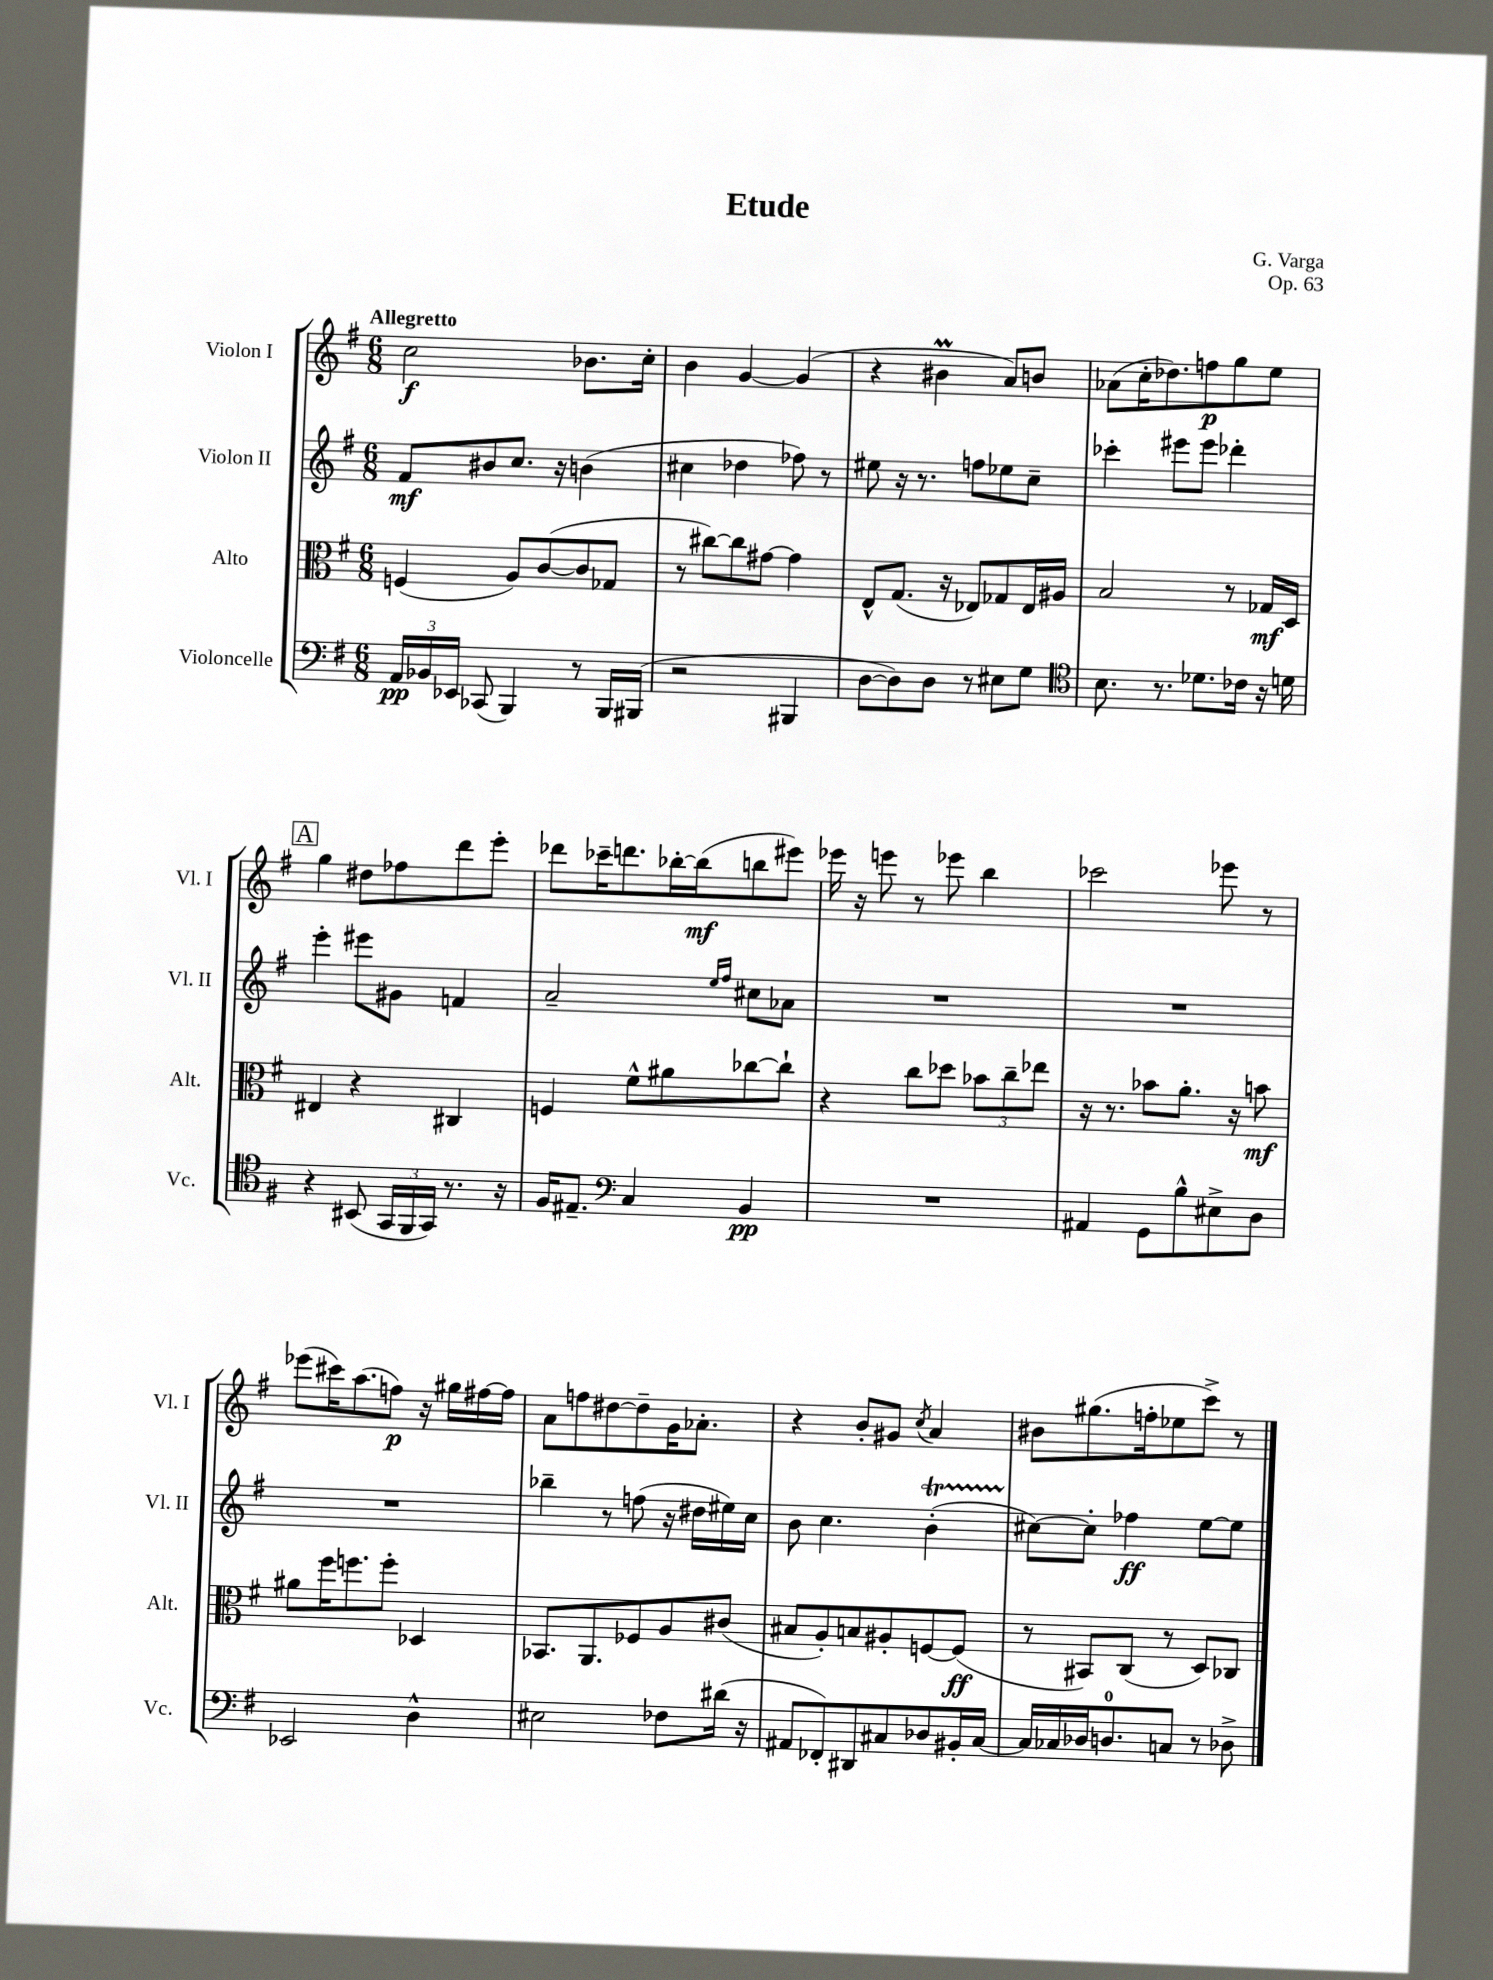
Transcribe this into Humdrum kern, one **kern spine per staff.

**kern	**kern	**kern	**kern
*staff4	*staff3	*staff2	*staff1
*clefF4	*clefC3	*clefG2	*clefG2
*k[f#]	*k[f#]	*k[f#]	*k[f#]
*M6/8	*M6/8	*M6/8	*M6/8
24AA	(4F	8f#	2cc
24BB-	.	.	.
24EE-	.	.	.
(8CC-	.	8b#	.
4BBB)	8A)	8.cc	.
.	([8c	.	.
.	.	16r	.
8r	8c]	(4b	8.b-
16BBB	8G-	.	.
(16BBB#	.	.	16cc'
=	=	=	=
2r	8r	4cc#	4b
.	[8cc#)	.	.
.	8cc#]	4dd-	[4g
.	[8g#	.	.
4BBB#	4g#]	8ff-)	(4g]
.	.	8r	.
=	=	=	=
[8D	8E^^	8ee#	4r
8D])	(8.G	16r	.
.	.	8.r	.
8D	.	.	4b#
.	16r	.	.
8r	8E-)	8ff	.
8E#	8G-	8ee-	8a)
8G	16E-	8cc~	8b
.	16A#	.	.
=	=	=	=
*clefC4	*	*	*
8.B	2B	4ccc-'	(8a-
.	.	.	16cc'
8.r	.	.	8.dd-)
.	.	8eee#	.
8.d-	.	8eee#	8ff
.	8r	4ddd-'	8gg
16c-	.	.	.
16r	16G-	.	8ee
16d	16D	.	.
=	=	=	=
4r	4E#	4eee'	4gg
(8BB#	4r	8eee#	8dd#
24GG	.	8g#	8ff-
24FF#	.	.	.
24GG)	.	.	.
8.r	4C#	4f	8ddd
.	.	.	8eee'
16r	.	.	.
=	=	=	=
16F#	4F	2a~	8ddd-
8.E#~	.	.	.
.	.	.	16ccc-~
.	.	.	8.ddd
*clefF4	*	*	*
4C	8f#^^	.	.
.	8a#	.	[16bb-'
.	.	.	(16bb-]
.	.	16qqee	.
.	.	16qqff#	.
4BB	[8cc-	8cc#	8bb
.	8cc-`]	8a-	8eee#)
=	=	=	=
2.r	4r	2.r	16eee-
.	.	.	16r
.	.	.	8eee
.	8cc	.	8r
.	8dd-	.	8eee-
.	12b-	.	4bb
.	12cc~	.	.
.	12ee-	.	.
=	=	=	=
4AA#	16r	2.r	2ccc-
.	8.r	.	.
8GG	8b-	.	.
8B^^	8.a'	.	.
8E#^	.	.	8eee-
.	16r	.	.
8D	8b	.	8r
=	=	=	=
2EE-	8a#	2.r	(8eee-
.	16ff#	.	16ccc#)
.	8.ff	.	(8.aa
.	8ff'	.	8ff)
4D^^	4D-	.	16r
.	.	.	16gg#
.	.	.	[16ff#
.	.	.	16ff#]
=	=	=	=
2E#	8.BB-	4bb-~	8a
.	.	.	8ff
.	8.AA	.	.
.	.	8r	[8dd#
.	8F-	(8ff	8dd#~]
8F-	8A	16r	16g
.	.	16dd#	8.a-'
(16d#	(8c#	16ee#)	.
16r	.	16cc	.
=	=	=	=
8AA#	8B#	8b	4r
8FF-')	8A')	4.cc	.
8DD#	8B	.	8b'
8C#	8A#'	.	8g#
.	.	.	8qcc
8D-	[8F	(4b'	4a
16BB#'	(8F]	.	.
[16C#	.	.	.
=	=	=	=
16C#]	8r	[8cc#)	8b#
16C-	.	.	.
16D-	8BB#)	8cc#']	(8.gg#
8.D	.	.	.
.	(8C	4ff-	.
.	.	.	16ff'
8C	8r	.	8ee-
8r	8D)	[8ee	8ccc^)
8D-^	8C-	8ee]	8r
==	==	==	==
*-	*-	*-	*-
